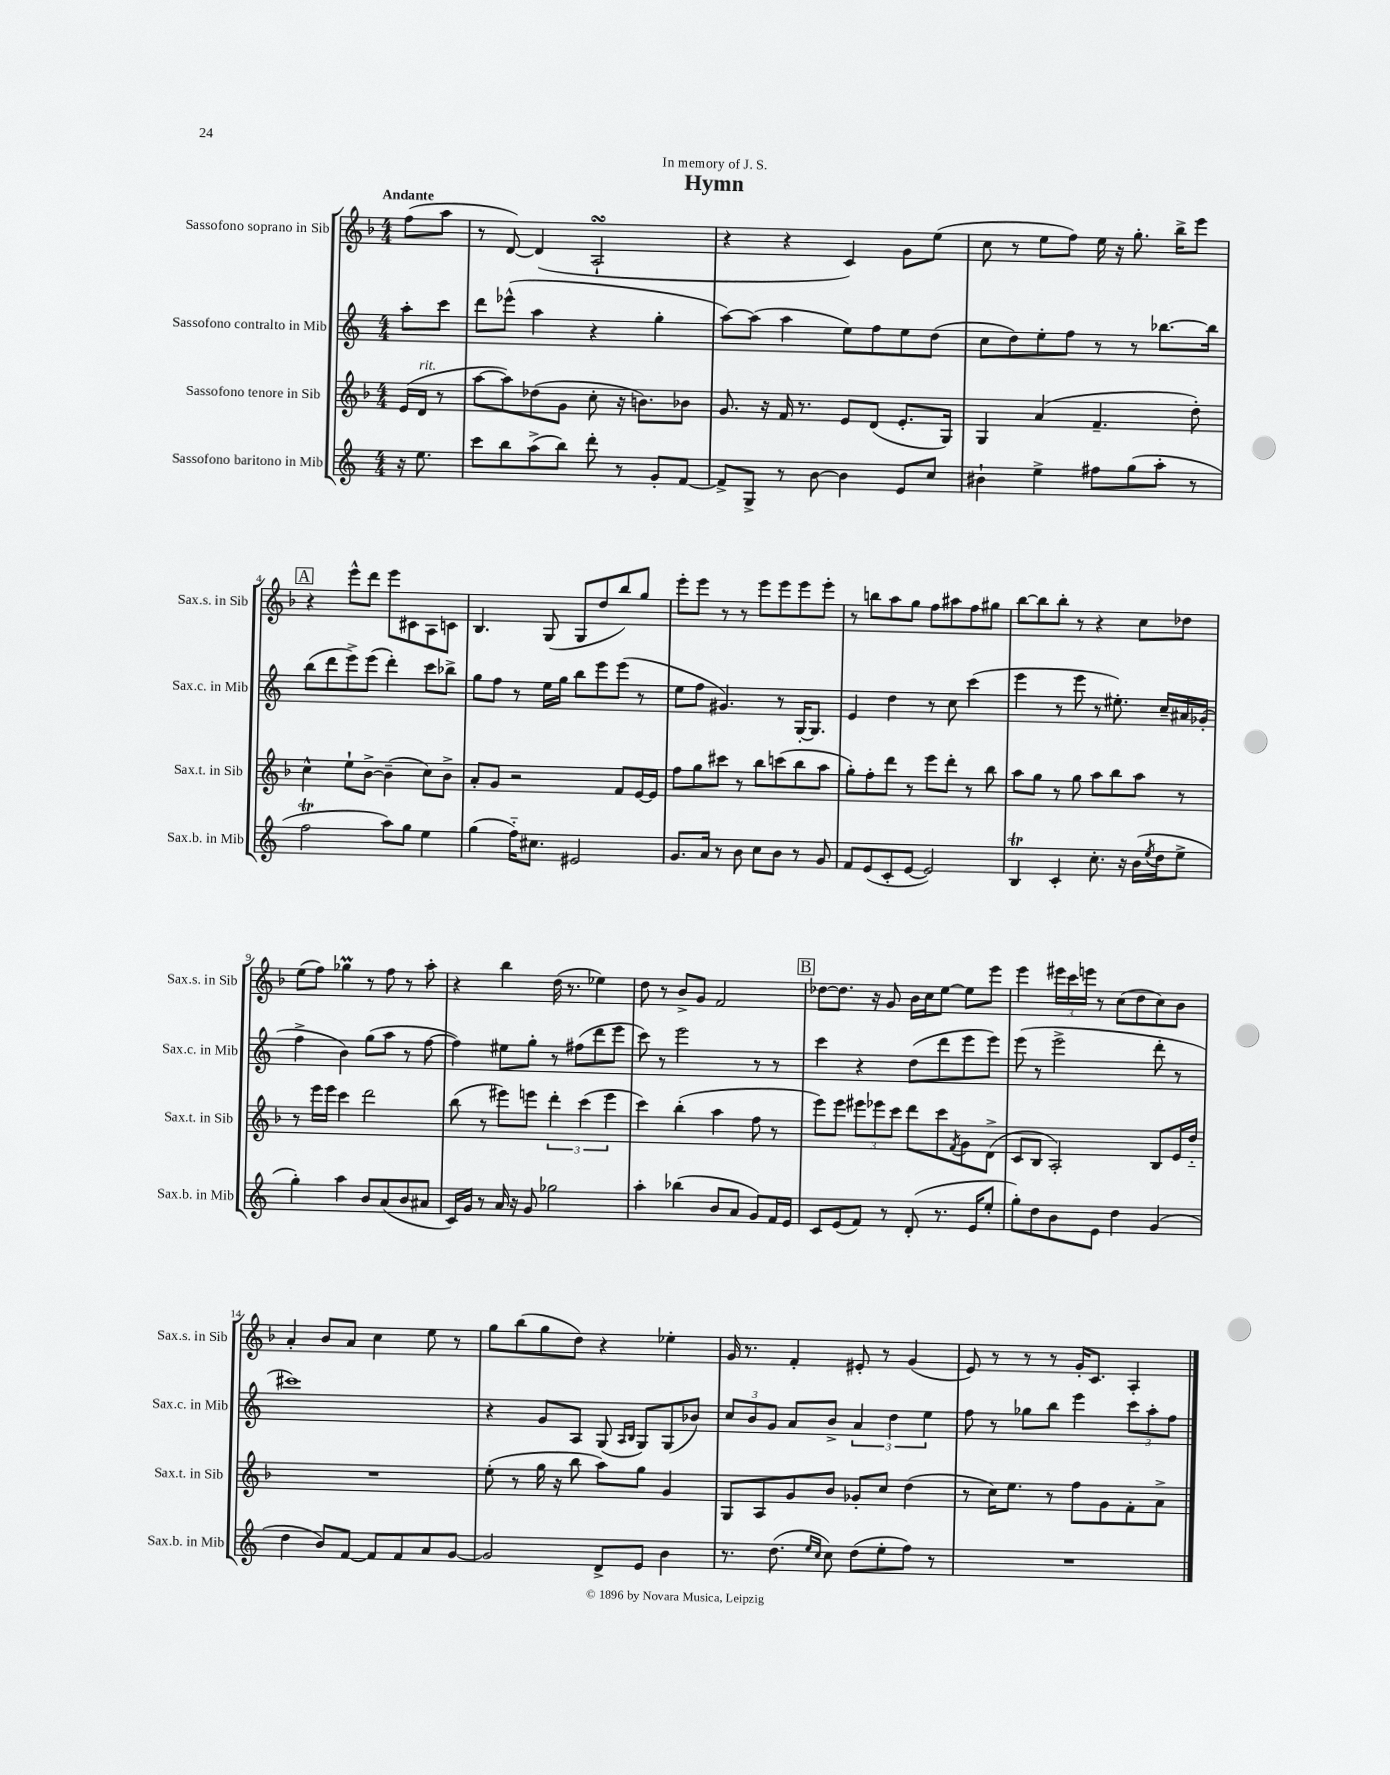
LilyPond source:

\header { title = "Hymn" dedication = "In memory of J. S." }
<<
\new StaffGroup <<
\new Staff = "s0" \with { instrumentName = "Sassofono soprano in Sib" shortInstrumentName = "Sax.s. in Sib" } {
    \clef treble \key f \major \numericTimeSignature \time 4/4 \partial 4 \tempo "Andante"
    f''8( a''8 |
    r8 d'8~) d'4( a2-!\turn |
    r4 r4 c'4) g'8 e''8( |
    c''8 r8 e''8 f''8) e''16 r16 g''8.-. bes''16-> e'''8 |
    \mark \markup { \box "A" } r4 e'''8-^ d'''8 e'''8 cis'8 a8 c'8 |
    bes4. g8( g8 d''8 bes''8) g''8 |
    e'''8-. e'''8 r8 r8 e'''8 e'''8 e'''8 e'''8-. |
    r8 b''8 a''8 g''8 f''8 ais''8 f''8 gis''8 |
    bes''8~ bes''8 bes''8-. r8 r4 c''8 des''8 |
    e''8( f''8) ges''4\prall r8 f''8 r8 a''8-. |
    r4 bes''4 d''16( r8. ees''4) |
    d''8 r8 bes'8-> g'8 f'2 |
    \mark \markup { \box "B" } des''8~ des''8. r16 g'8 bes'16 c''16 e''8~ e''8 e'''8 |
    e'''4 \tuplet 3/2 { eis'''16 c'''16 e'''16 } r8 c''8( d''8 c''8) bes'8 |
    a'4-. bes'8 a'8 c''4 e''8 r8 |
    g''8 bes''8( g''8 d''8) r4 ees''4-. |
    g'16 r8. f'4-. eis'8-. r8 g'4( |
    e'8) r8 r8 r8 g'16-. c'8. a4-. \bar "|." |
}
\new Staff = "s1" \with { instrumentName = "Sassofono contralto in Mib" shortInstrumentName = "Sax.c. in Mib" } {
    \clef treble \key c \major \numericTimeSignature \time 4/4 \partial 4
    a''8-. c'''8 |
    d'''8 ees'''8-^( a''4 r4 g''4-. |
    a''8~) a''8( a''4 e''8) f''8 e''8 d''8( |
    c''8 d''8) e''8-. f''8 r8 r8 bes''8.~ bes''16 |
    \mark \markup { \box "A" } b''8( d'''8 e'''8->) e'''8( d'''4-.) c'''8 bes''8-> |
    g''8 f''8 r8 e''16 g''16 b''8 e'''8 e'''8( r8 |
    e''8 f''8 gis'4.) r8 g16~-. g8. |
    e'4 d''4 r8 c''8 c'''4( |
    e'''4 r8 e'''8 r8 eis''8.-.) c''16-- ais'16 ges'16-.( |
    f''4-> b'4) g''8( a''8 r8 f''8~ |
    f''4) eis''8 g''8-. r8 fis''8( d'''8 e'''8 |
    c'''8) r8 e'''2 r8 r8 |
    \mark \markup { \box "B" } c'''4 r4 d''8( d'''8 e'''8 e'''8) |
    e'''8( r8 e'''2-> d'''8-. r8 |
    cis'''1) |
    r4 g'8 a8 g8( \grace { a16 b16 } g8) g8( bes'8) |
    \tuplet 3/2 { c''8 b'8 g'8 } a'8 b'8-> \tuplet 3/2 { a'4 d''4 e''4 } |
    f''8 r8 ges''8 b''8 e'''4 \tuplet 3/2 { c'''8 a''8-. f''8 } \bar "|." |
}
\new Staff = "s2" \with { instrumentName = "Sassofono tenore in Sib" shortInstrumentName = "Sax.t. in Sib" } {
    \clef treble \key f \major \numericTimeSignature \time 4/4 \partial 4
    e'16( d'16^\markup { \italic "rit." } r8 |
    a''8~ a''8) des''8( g'8 c''8-. r16 b'8.) bes'8 |
    g'8. r16 f'16 r8. e'8 d'8( e'8.-. g16) |
    g4 a'4( f'4.-- d''8-.) |
    \mark \markup { \box "A" } c''4-^ e''8-! bes'8~-> bes'4--( c''8) bes'8-> |
    a'8-. g'8 r2 f'8 e'16~ e'16 |
    f''8 g''8 cis'''8 r8 bes''8 c'''8( bes''8 a''8 |
    g''8-.) f''8-. d'''8 r8 e'''8 d'''8-. r8 bes''8 |
    a''8 g''8 r8 g''8 a''8 bes''8 a''8 r8 |
    r8 e'''16 e'''16 c'''4 d'''2 |
    bes''8( r8 eis'''8) e'''8 \tuplet 3/2 { d'''4-. c'''4( e'''4 } |
    c'''4) bes''4-.( a''4 f''8 r8 |
    \mark \markup { \box "B" } e'''8) e'''8 \tuplet 3/2 { eis'''8 ees'''8 c'''8 } d'''8 c'''8 \acciaccatura { f'8 } g'8 d'8->( |
    c'8 bes8 a2-.) bes8 e'16 d''16-_ |
    R1 |
    e''8-.( r8 g''16 r16 bes''8 a''8) g''8 g'4 |
    g8 a8 g'8 bes'8 ges'8-. c''8 d''4( |
    r8 c''16) e''8. r8 f''8 g'8 f'8-. a'8-> \bar "|." |
}
\new Staff = "s3" \with { instrumentName = "Sassofono baritono in Mib" shortInstrumentName = "Sax.b. in Mib" } {
    \clef treble \key c \major \numericTimeSignature \time 4/4 \partial 4
    r16 e''8. |
    c'''8 b''8 a''8->( b''8) d'''8-. r8 g'8-. f'8~ |
    f'8-> g8-> r8 b'8~ b'4 e'8 c''8 |
    bis'4-! e''4-> fis''8 g''8( a''8-. r8 |
    \mark \markup { \box "A" } f''2\trill a''8) g''8 e''4 |
    g''4( f''16-_) cis''8. eis'2 |
    g'8. a'16 r8 b'8 c''8 b'8 r8 g'8 |
    f'8 e'8( c'8-. e'8~ e'2) |
    b4\trill c'4-. c''8.-. r16 b'16( \acciaccatura { e''8 } d''16 e''8-> |
    g''4-.) a''4 b'8 a'8( b'8 ais'8 |
    c'16) g'16 r8 a'16 r16 g'8 ges''2 |
    a''4-. bes''4( b'8 a'8 g'8) f'16 e'16 |
    \mark \markup { \box "B" } c'8 e'8( f'8) r8 d'8-.( r8. e'16 e''8-. |
    g''8-.) d''8 b'8 e'8 d''4 g'4( |
    d''4 b'8) f'8~ f'8 f'8 a'8 g'8~ |
    g'2 d'8-> e'8 b'4 |
    r8. d''8.( \grace { e''16 c''16 } c''8) d''8( e''8-. f''8) r8 |
    R1 \bar "|." |
}
>>
>>
